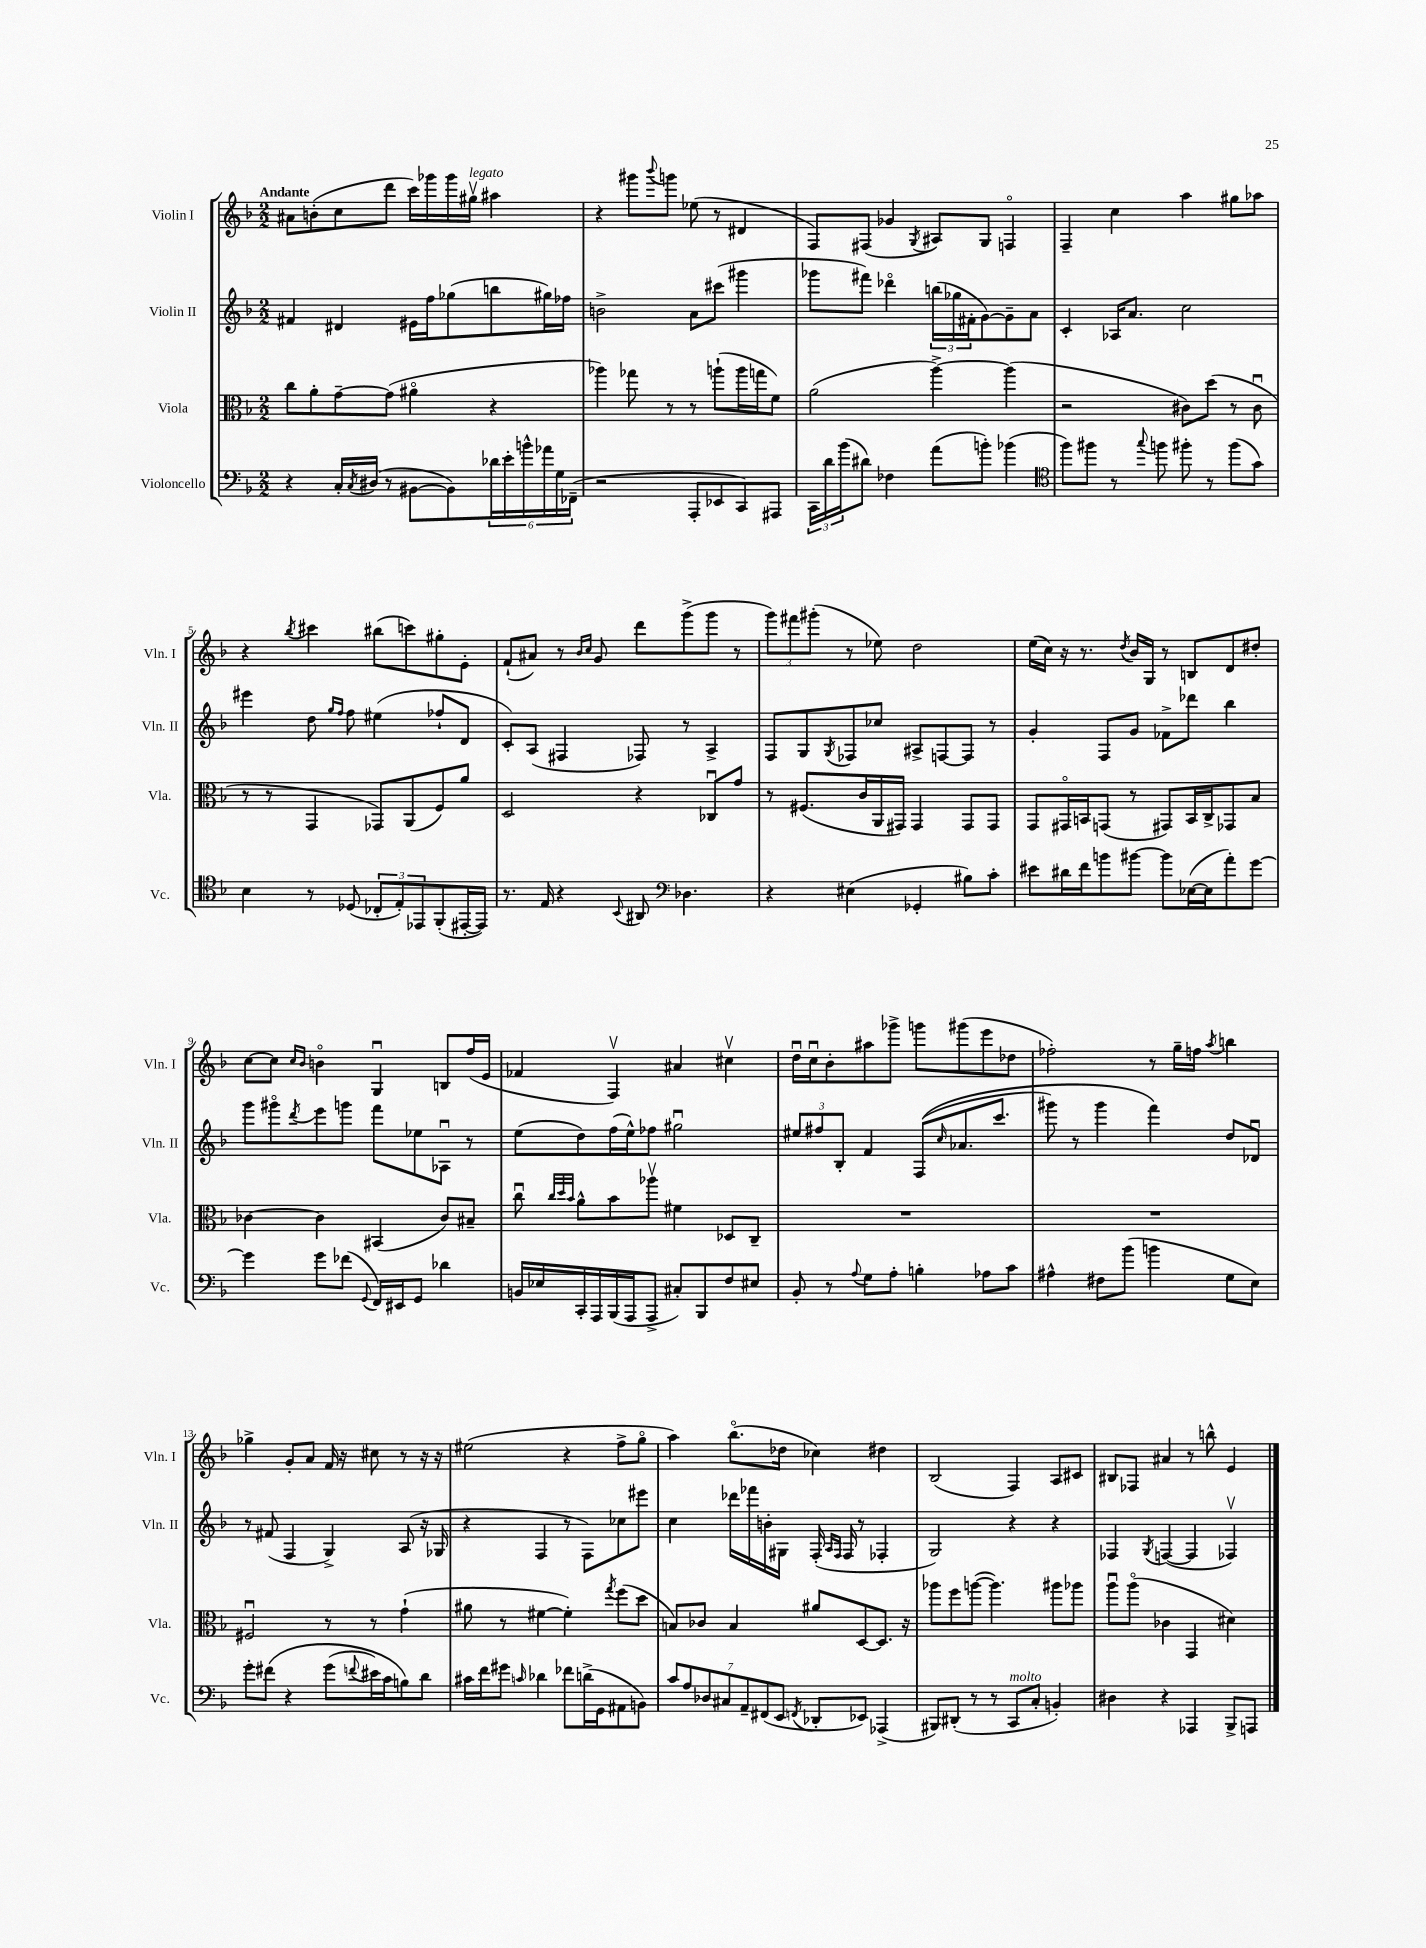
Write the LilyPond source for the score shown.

<<
\new StaffGroup <<
\new Staff = "s0" \with { instrumentName = "Violin I" shortInstrumentName = "Vln. I" } {
    \clef treble \key f \major \numericTimeSignature \time 2/2 \tempo "Andante"
    ais'8 b'8-.( c''8 d'''8 c'''16) ges'''16 ges'''16 gis''16\upbow^\markup { \italic "legato" } ais''4 |
    r4 gis'''8 \appoggiatura { bes'''8 } g'''8 ees''8( r8 dis'4 |
    f8) fis8( ges'4 \acciaccatura { g8 } ais8) g8 f4\flageolet |
    f4-- c''4 a''4 gis''8 aes''8 |
    r4 \acciaccatura { bes''8 } cis'''4 bis''8( c'''8) gis''8-. e'8-. |
    f'8-!( ais'8) r8 \grace { bes'16 c''16 } g'8 d'''8 g'''8->( g'''8 r8 |
    \tuplet 3/2 { g'''8) fis'''8 gis'''8-.( } r8 ees''8) d''2 |
    e''16( c''16) r16 r8. \acciaccatura { d''8 } bes'16 g16 r8 b8 d'8 dis''8-. |
    c''8~ c''8 \grace { c''16 bes'16 } b'4\flageolet g4\downbow b8 f''16( e'16 |
    fes'4 f4\upbow) ais'4 cis''4\upbow |
    d''16\downbow c''16\downbow bes'8-. ais''8 ges'''8-> g'''8 gis'''8( e'''8 des''8 |
    fes''2-.) r8 g''16-- f''16 \acciaccatura { a''8 } b''4 |
    ges''4-> g'8-. a'8 f'16 r16 cis''8 r8 r16 r16 |
    eis''2( r4 f''8-> g''8\flageolet |
    a''4) bes''8.\flageolet( des''16 ces''4) dis''4 |
    bes2( f4) a8 cis'8 |
    bis8 fes8 ais'4 r8 b''8-^ e'4 \bar "|." |
}
\new Staff = "s1" \with { instrumentName = "Violin II" shortInstrumentName = "Vln. II" } {
    \clef treble \key f \major \numericTimeSignature \time 2/2
    fis'4 dis'4 eis'16 f''16 ges''8( b''8 gis''16) fes''16 |
    b'2-> a'8 cis'''8( gis'''4 |
    ges'''8 fis'''8) des'''4\flageolet \tuplet 3/2 { b''16( ges''16 fis'16-. } g'8~) g'8-- a'8 |
    c'4-. aes16 a'8. c''2 |
    eis'''4 d''8 \grace { g''16 f''16 } f''8 eis''4( fes''8-! d'8 |
    c'8-.) a8( fis4 fes8) r8 a4-> |
    f8 g8 \acciaccatura { g8 } fes8 ces''8 ais8-> f8~ f8 r8 |
    g'4-. f8 g'8 fes'8-> des'''8 bes''4 |
    g'''8 gis'''8\flageolet \acciaccatura { d'''8 } e'''8 g'''8 f'''8 ees''8 aes8\downbow r8 |
    e''8( d''8) f''16( e''16-^) fes''8 gis''2\downbow |
    \tuplet 3/2 { eis''8 fis''8 bes8-. } f'4 f8(\( \grace { c''16 } aes'8. c'''8. |
    gis'''8) r8 gis'''4 f'''4\) d''8 des'8\downbow |
    r8 fis'8( f4 g4->) a8( r16 ges16 |
    r4 f4 r8 f8) ces''8 eis'''8 |
    c''4 des'''16 fes'''16 b'16-. gis16 f16-.( \grace { a16 f16 } f16 r8 fes4-. |
    g2) r4 r4 |
    fes4 \acciaccatura { g8 } f4~( f4 fes4\upbow) \bar "|." |
}
\new Staff = "s2" \with { instrumentName = "Viola" shortInstrumentName = "Vla." } {
    \clef alto \key f \major \numericTimeSignature \time 2/2
    c''8 a'8-. g'8~-- g'8( ais'4\flageolet r4 |
    aes''4) ges''8 r8 r8 a''8-!( a''16 g''16 f'8) |
    a'2( a''4~->) a''4( |
    r2 cis'8) d''8( r8 cis'8\downbow |
    r8 r8 g,4 ges,8) a,8( f8) a'8 |
    d2 r4 ces8\downbow g'8 |
    r8 fis8.( c'16 a,16 gis,16) gis,4 gis,8 gis,8 |
    g,8 gis,16\flageolet b,16 g,8( r8 gis,8) b,16 c16-> ges,8 bes8 |
    ces'4~ ces'4 bis,4( ces'8) bis8-- |
    c''8\downbow \grace { c''32 d''32 bes'32 } a'8-^ bes'8 aes''8\upbow fis'4 des8 c8-- |
    R1 |
    R1 |
    fis2\downbow r8 r8 g'4-!( |
    ais'8 r8 fis'4~ fis'4-.) \acciaccatura { g''8 } f''8( d''8 |
    b8) ces'8 b4 ais'8 d8~ d8. r16 |
    aes''8 f''8 a''8~( a''4.) ais''8 aes''8 |
    a''8\downbow a''8\flageolet( ces'4 g,4 dis'4) \bar "|." |
}
\new Staff = "s3" \with { instrumentName = "Violoncello" shortInstrumentName = "Vc." } {
    \clef bass \key f \major \numericTimeSignature \time 2/2
    r4 c16-. \acciaccatura { c8 } dis16( r8 bis,8~ bis,8) \tuplet 6/4 { des'16 e'16-. b'16-^ aes'16 g16 fes,16--( } |
    r2 a,,8-. ees,8 c,8) ais,,8 |
    \tuplet 3/2 { c,16 d'16 bes'16( } dis'8) fes4 a'8( b'8-.) bes'4( |
    \clef tenor f''8) fis''8 r8 \appoggiatura { g''8 } f''8 fis''8-. r8 fis''8( g'8) |
    bes4 r8 des8( \tuplet 3/2 { ces8-. e8-.) ees,8 } f,8-.( eis,16~-. eis,16) |
    r8. e16 r4 \appoggiatura { bes,8 } ais,8 \clef bass des4. |
    r4 eis4( ges,4-. bis8) c'8-. |
    eis'8 dis'16 f'16 b'8 bis'8~ bis'8 ees16~( ees16 a'8-.) g'8~ |
    g'4 g'8 fes'8( \appoggiatura { g,8 } f,16) eis,16 g,8 des'4 |
    b,16 ees16 c,16-. a,,16 bes,,16( a,,16 a,,8-> cis8-.) bes,,8 f8 eis8 |
    bes,8-. r8 \appoggiatura { a8 } g8 a8-. b4-. aes8 c'8 |
    ais4-^ fis8 bes'8( b'4 g8 e8) |
    g'8-. fis'8\( r4 g'8( \appoggiatura { f'8 } eis'16) c'16 b8\) d'8 |
    cis'16 f'16 gis'8 \grace { c'16 } des'4 fes'8 d'16->( g,16 ais,8 b,8) |
    \tuplet 7/4 { c'8 a8 des8 cis8 a,8-- fis,8( e,8 } \acciaccatura { f,8 } des,8-. ees,8) aes,,4->( |
    bis,,8) dis,8-.( r8 r8 c,8^\markup { \italic "molto" } c8-. b,4-.) |
    dis4 r4 aes,,4 bes,,8-> a,,8 \bar "|." |
}
>>
>>
